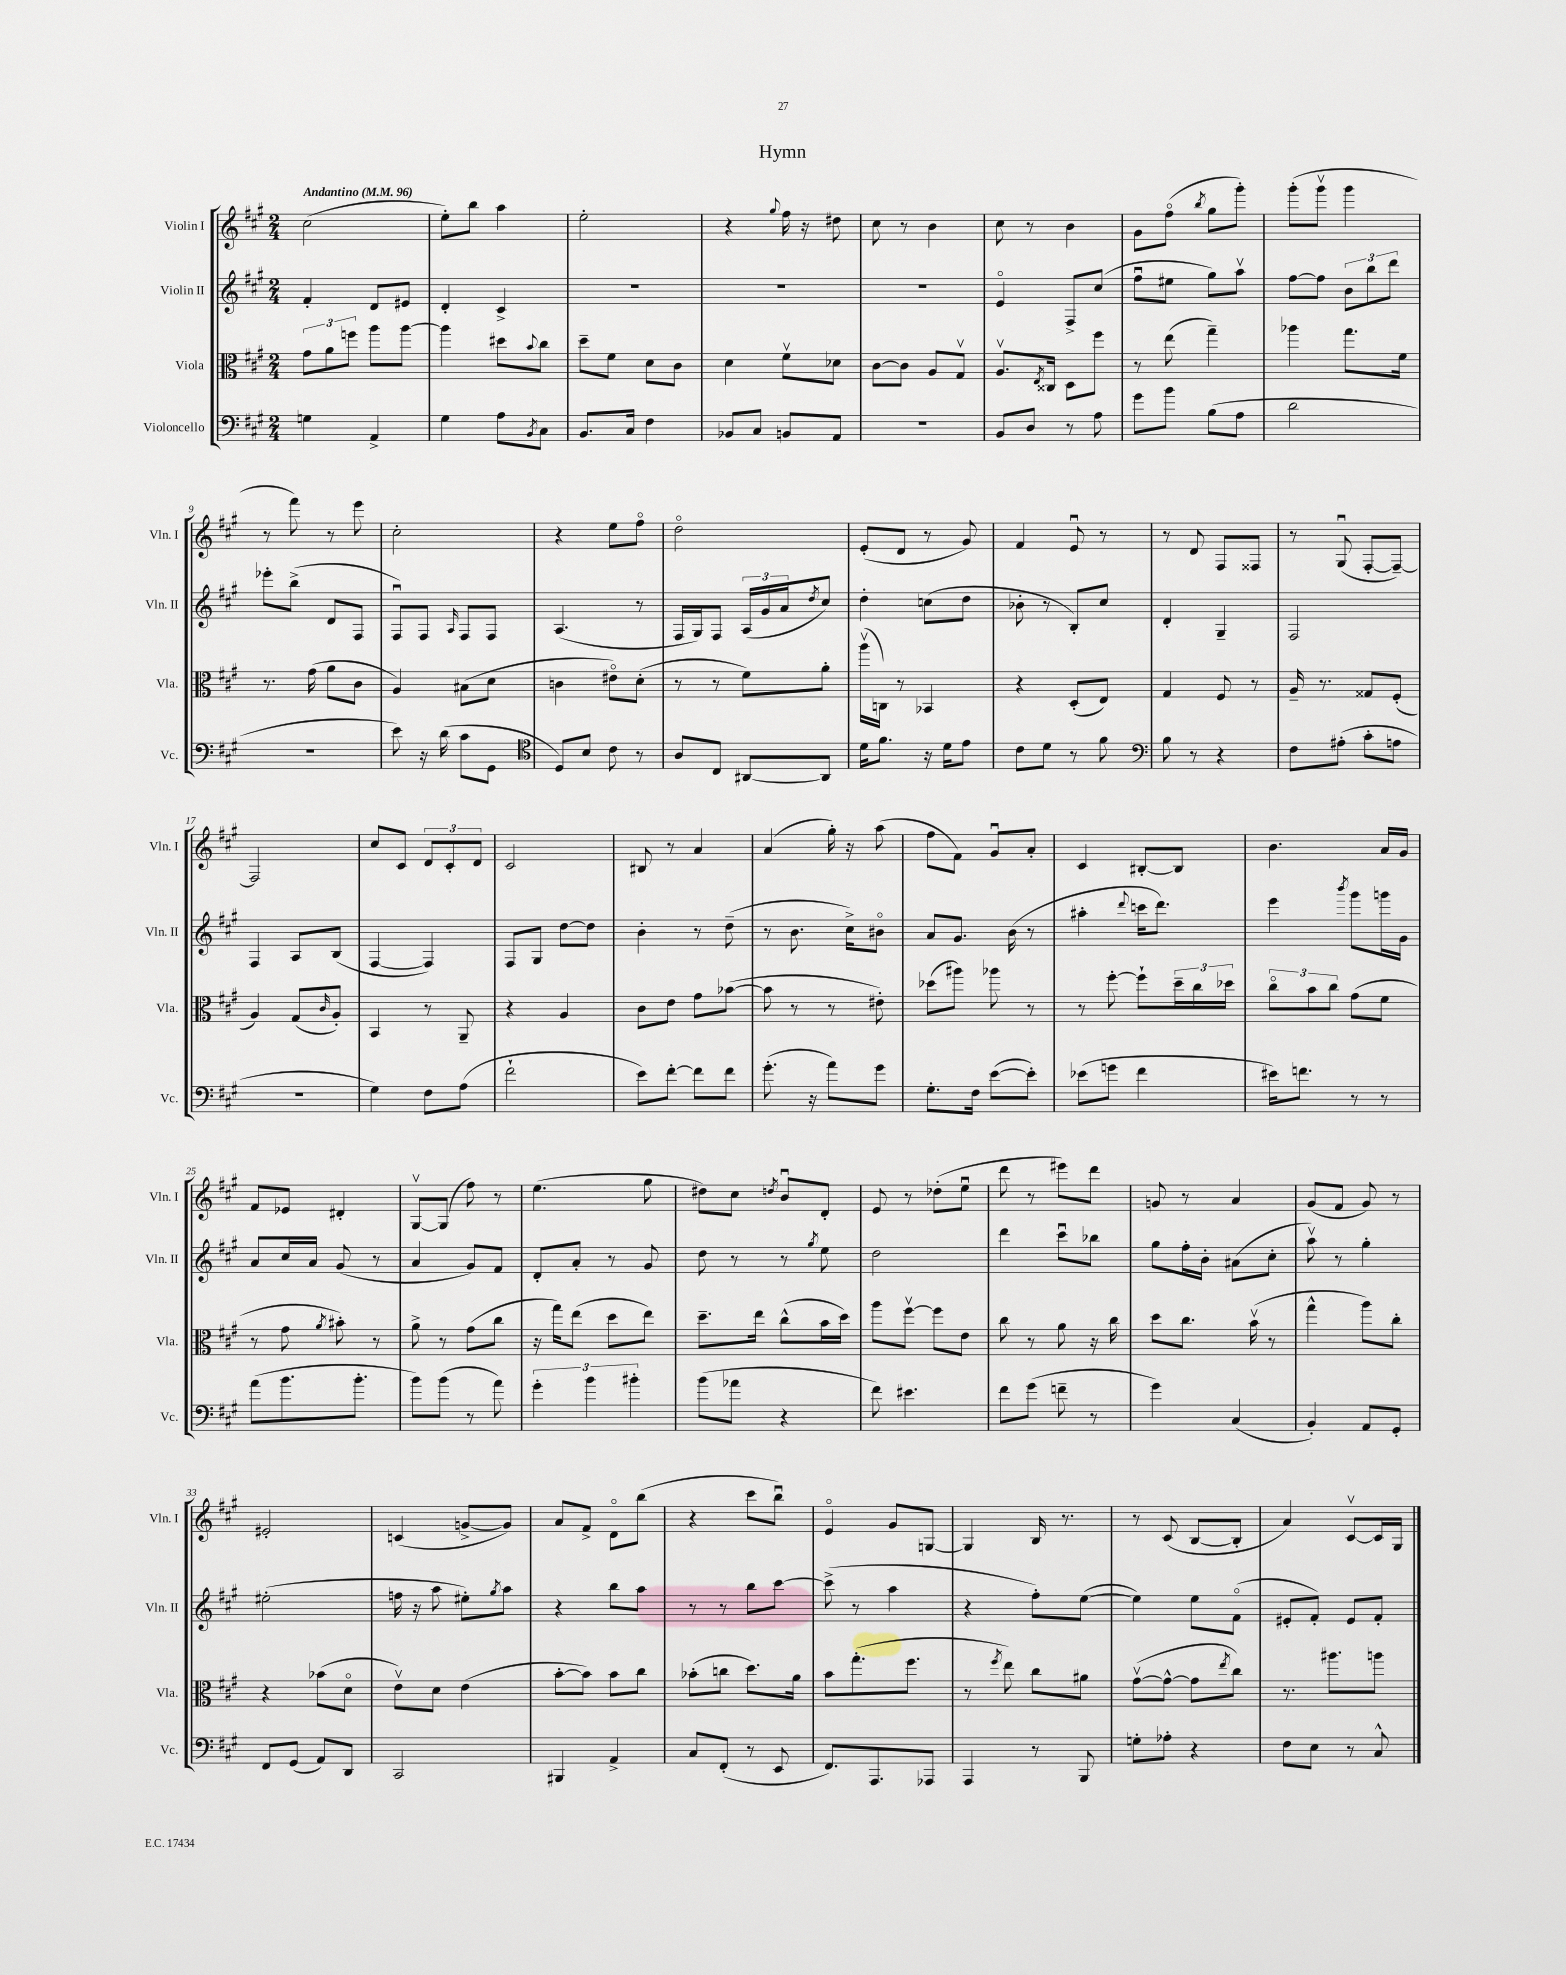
\header { title = "Hymn" }
<<
\new StaffGroup <<
\new Staff = "s0" \with { instrumentName = "Violin I" shortInstrumentName = "Vln. I" } {
    \clef treble \key a \major \numericTimeSignature \time 2/4 \tempo "Andantino" 4 = 96
    cis''2( |
    e''8-.) b''8 a''4 |
    e''2-. |
    r4 \appoggiatura { gis''8 } fis''16 r16 dis''8 |
    cis''8 r8 b'4 |
    cis''8 r8 b'4 |
    gis'8 fis''8\flageolet( \acciaccatura { b''8 } gis''8 gis'''8-.) |
    gis'''8-.( gis'''8\upbow gis'''4 |
    r8 fis'''8) r8 e'''8 |
    cis''2-. |
    r4 e''8 fis''8\flageolet |
    d''2\flageolet |
    e'8-.( d'8 r8 gis'8) |
    fis'4 e'8\downbow r8 |
    r8 d'8 fis8 fisis8 |
    r8 gis8\downbow( fis8~-. fis8~--) |
    fis2 |
    cis''8 cis'8 \tuplet 3/2 { d'8 cis'8-. d'8 } |
    cis'2 |
    bis8 r8 a'4 |
    a'4( gis''16-.) r16 a''8( |
    fis''8 fis'8) gis'8\downbow a'8-. |
    cis'4 bis8~-. bis8 |
    b'4. a'16 gis'16 |
    fis'8 ees'8 dis'4-. |
    gis8~\upbow gis8( fis''8) r8 |
    e''4.( gis''8 |
    dis''8) cis''8 \acciaccatura { d''8 } b'8\downbow d'8-. |
    e'8 r8 des''8-.( e''8\downbow |
    d'''8 r8 eis'''8) d'''8 |
    g'8 r8 a'4 |
    gis'8( fis'8 gis'8) r8 |
    eis'2-. |
    c'4( g'8~-> g'8) |
    a'8 fis'8-> d'8\flageolet b''8( |
    r4 cis'''8 b''8\downbow) |
    e'4\flageolet gis'8 g8~ |
    g4 b16 r8. |
    r8 cis'8( b8~ b8-. |
    a'4) cis'8~\upbow cis'16 gis16 \bar "|." |
}
\new Staff = "s1" \with { instrumentName = "Violin II" shortInstrumentName = "Vln. II" } {
    \clef treble \key a \major \numericTimeSignature \time 2/4
    fis'4-. d'8 eis'8 |
    d'4-. cis'4-> |
    r2 |
    R2 |
    R2 |
    e'4\flageolet fis8-> cis''8( |
    fis''8\downbow eis''8 gis''8) a''8\upbow |
    fis''8~ fis''8 \tuplet 3/2 { b'8 b''8 d'''8 } |
    ees'''8-. b''8->( d'8 fis8 |
    fis8\downbow) fis8 \grace { a16 } fis8 fis8 |
    a4.( r8 |
    fis16 gis16) fis8 \tuplet 3/2 { a16( gis'16 a'16 } \acciaccatura { d''8 } cis''8) |
    d''4-. c''8( d''8 |
    bes'8-. r8 b8-.) cis''8 |
    d'4-. gis4-- |
    fis2 |
    fis4 a8 b8( |
    fis4~ fis4) |
    fis8 gis8 d''8~ d''8 |
    b'4-. r8 d''8--( |
    r8 b'8. cis''16->) bis'8\flageolet |
    a'8 gis'8. b'16( r8 |
    ais''4-. \appoggiatura { d'''8 } c'''16 d'''8.) |
    e'''4 \acciaccatura { b'''8 } gis'''8 g'''16 gis'16 |
    a'8 cis''16 a'16 gis'8( r8 |
    a'4 gis'8) fis'8 |
    d'8-. a'8-. r8 gis'8 |
    d''8 r8 r8 \acciaccatura { gis''8 } e''8 |
    d''2 |
    d'''4 cis'''8\downbow bes''8 |
    gis''8 fis''16-. b'16-. ais'8( cis''8-. |
    a''8\upbow) r8 gis''4-. |
    eis''2-.( |
    f''16 r16 a''8 eis''8-.) \acciaccatura { gis''8 } a''8 |
    r4 b''8 a''8 |
    r8 r8 b''8 cis'''8~ |
    cis'''8->( r8 a''4 |
    r4 fis''8-.) e''8~( |
    e''4) e''8 fis'8\flageolet( |
    eis'8-. fis'8-.) eis'8 fis'8-. \bar "|." |
}
\new Staff = "s2" \with { instrumentName = "Viola" shortInstrumentName = "Vla." } {
    \clef alto \key a \major \numericTimeSignature \time 2/4
    \tuplet 3/2 { gis'8 a'8 f''8 } a''8 a''8~ |
    a''4 dis''8 \appoggiatura { b'8 } cis''8 |
    d''8-- fis'8 d'8 cis'8 |
    d'4 fis'8\upbow des'8 |
    cis'8~ cis'8 a8 gis8\upbow |
    a8.\upbow \acciaccatura { e8 } cisis16 d8 fis''8 |
    r8 e''8( gis''4--) |
    aes''4 gis''8. fis'16 |
    r8. gis'16( a'8 cis'8 |
    a4) bis8( d'8 |
    c'4 eis'8\flageolet) d'8-.( |
    r8 r8 fis'8) a'8-. |
    a''16\upbow( c16) r8 bes,4 |
    r4 d8-.( e8) |
    gis4 fis8 r8 |
    a16-- r8. gisis8 fis8-.( |
    a4) gis8( \grace { cis'16 } a8-.) |
    b,4 r8 a,8-- |
    r4 a4 |
    cis'8 e'8 gis'8 bes'8~( |
    bes'8 r8 r8 eis'8-.) |
    des''8( ais''8) aes''8 r8 |
    r8 fis''8~-. fis''8-! \tuplet 3/2 { d''16-- cis''16 des''16 } |
    \tuplet 3/2 { cis''8\flageolet b'8 cis''8 } gis'8( fis'8 |
    r8 gis'8 \acciaccatura { a'8 } bis'8-.) r8 |
    a'8-> r8 gis'8( cis''8 |
    r16 gis''16) e''8( d''8 e''8) |
    d''8.-- e''16 cis''8-^( b'16 d''16) |
    a''8 fis''8~\upbow fis''8 e'8 |
    cis''8 r8 a'8 r16 cis''16 |
    d''8 cis''8. b'16\upbow( r8 |
    gis''4-^ a''8) cis''8-. |
    r4 bes'8( d'8\flageolet |
    e'8\upbow) d'8 e'4( |
    b'8~-. b'8) b'8 cis''8 |
    bes'8-.( c''8 d''8.) a'16 |
    b'8 gis''8.-.( fis''8. |
    r8 \acciaccatura { fis''8 } e''8) cis''8 ais'8 |
    gis'8~\upbow( gis'8~-^ gis'8 \acciaccatura { e''8 } cis''8) |
    r8. ais''8. a''8 \bar "|." |
}
\new Staff = "s3" \with { instrumentName = "Violoncello" shortInstrumentName = "Vc." } {
    \clef bass \key a \major \numericTimeSignature \time 2/4
    g4 a,4-> |
    gis4 a8 \acciaccatura { b,8 } cis8 |
    b,8. cis16 fis4 |
    bes,8 cis8 b,8 a,8 |
    r2 |
    b,8 d8 r8 a8 |
    gis'8 b'8 b8( a8 |
    d'2 |
    R2 |
    e'8) r16 d'16( cis'8 gis,8 |
    \clef tenor d8) b8 cis'8 r8 |
    a8 cis8 ais,8~ ais,8 |
    d'16 fis'8. r16 d'16 e'8 |
    cis'8 d'8 r8 fis'8 |
    \clef bass b8 r8 r4 |
    fis8 ais8-.( cis'8-. a8 |
    r2 |
    gis4) fis8 a8( |
    fis'2-! |
    e'8) fis'8~-. fis'8 fis'8 |
    gis'8.-.( r16 a'8) gis'8 |
    gis8.-. fis16 e'8~( e'8-.) |
    ees'8( g'8 fis'4 |
    eis'16) f'8. r8 r8 |
    a'8( b'8. b'8.-. |
    b'8) b'8( r8 a'8) |
    \tuplet 3/2 { gis'4-. b'4 bis'4-. } |
    b'8( aes'8 r4 |
    fis'8) eis'4. |
    fis'8 gis'8( f'8-- r8 |
    gis'4) cis4( |
    b,4-.) a,8 gis,8-. |
    fis,8 gis,8( a,8) d,8 |
    cis,2 |
    bis,,4 a,4-> |
    cis8 fis,8-.( r8 e,8 |
    fis,8.) a,,8. aes,,8 |
    a,,4 r8 b,,8 |
    g8-. aes8-. r4 |
    fis8 e8 r8 cis8-^ \bar "|." |
}
>>
>>
